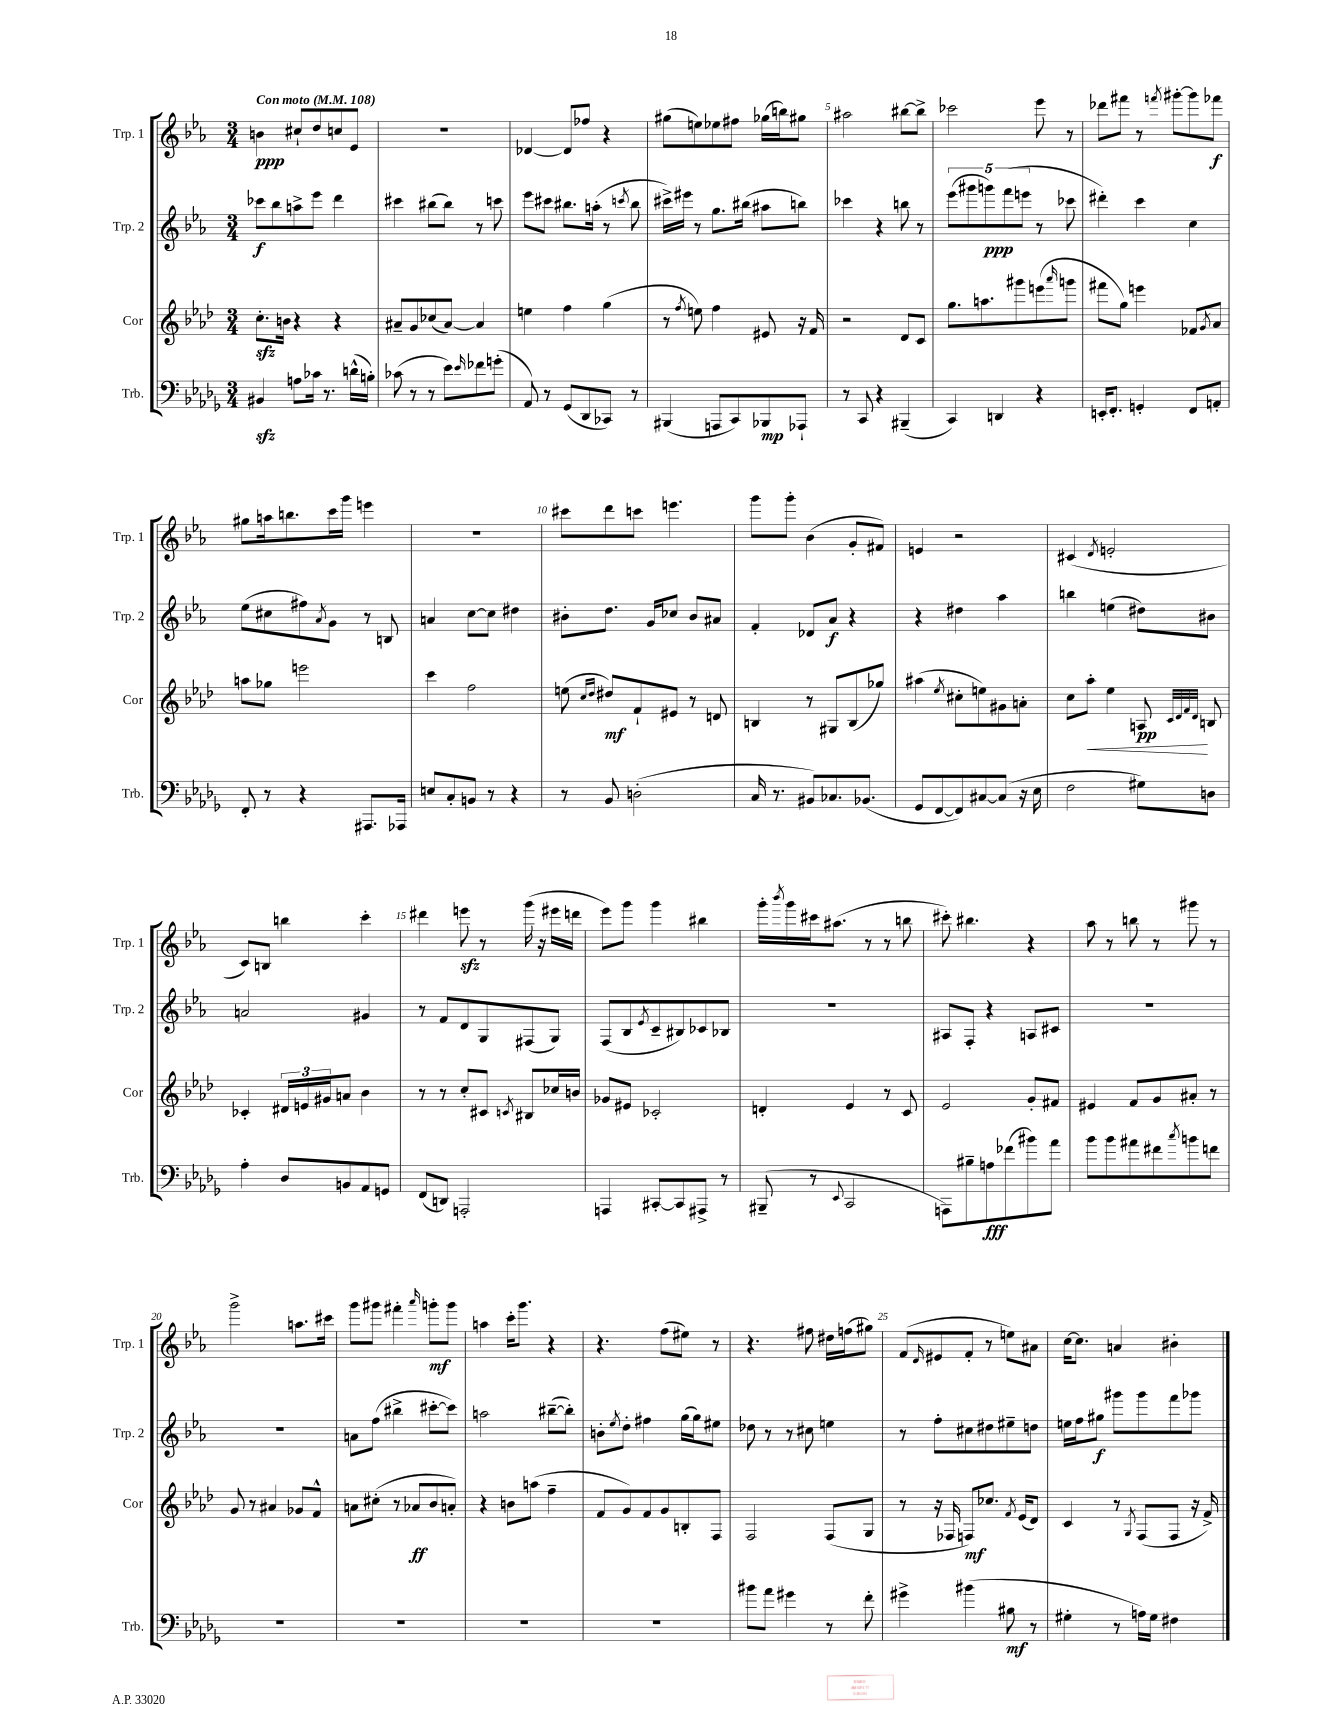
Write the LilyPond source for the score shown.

<<
\new StaffGroup <<
\new Staff = "s0" \with { instrumentName = "Trp. 1" shortInstrumentName = "Trp. 1" } {
    \clef treble \key ees \major \numericTimeSignature \time 3/4 \tempo "Con moto" 4 = 108
    b'4\ppp cis''8-! d''8 c''8 ees'8 |
    R2. |
    des'4~ des'8 fes''8 r4 |
    gis''8( e''8) ees''8 fis''8 ges''16( b''16) gis''8 |
    ais''2 bis''8~ bis''8-> |
    ces'''2 ees'''8 r8 |
    des'''8 fis'''8 r8 \acciaccatura { f'''8 } gis'''8~-. gis'''8 fes'''8\f |
    gis''8 a''16 b''8. c'''16 g'''16 e'''4 |
    R2. |
    cis'''8 d'''8 c'''8 e'''4. |
    g'''8 g'''8-. bes'4( g'8-. fis'8) |
    e'4 r2 |
    cis'4( \acciaccatura { d'8 } e'2-. |
    c'8) b8 b''4 c'''4-. |
    dis'''4 e'''8\sfz r8 g'''16( r16 eis'''16 d'''16 |
    ees'''8) g'''8 g'''4 bis''4 |
    g'''16-. \acciaccatura { bes'''8 } g'''16 cis'''16 ais''8.( r8 r8 b''8 |
    cis'''8-.) bis''4. r4 |
    aes''8 r8 b''8 r8 gis'''8 r8 |
    g'''2-> a''8. cis'''16 |
    g'''8 gis'''8 fis'''4-. \grace { aes'''16 } g'''8-.\mf g'''8 |
    a''4 c'''16-. g'''8. r4 |
    r4. f''8( eis''8) r8 |
    r4. fis''8 dis''16 f''16( gis''8) |
    f'8( \grace { d'16 } eis'8 f'8-. r8 e''8) ais'8 |
    c''16~ c''8. a'4 bis'4-. \bar "|." |
}
\new Staff = "s1" \with { instrumentName = "Trp. 2" shortInstrumentName = "Trp. 2" } {
    \clef treble \key ees \major \numericTimeSignature \time 3/4
    ces'''8\f bes''8 a''8-> ees'''8 d'''4 |
    cis'''4 bis''8( bis''8) r8 c'''8 |
    ees'''8 cis'''8 bis''8. a''16-.( r8 \acciaccatura { c'''8 } bis''8 |
    cis'''16->) eis'''16 r8 g''8. bis''16( ais''8 b''8) |
    ces'''4 r4 b''8 r8 |
    \tuplet 5/4 { ees'''8( gis'''8 g'''8\ppp) f'''8( e'''8 } r8 ces'''8 |
    dis'''4-.) c'''4 c''4 |
    ees''8( cis''8 fis''8) \acciaccatura { aes'8 } g'8 r8 b8 |
    a'4 c''8~ c''8 dis''4 |
    bis'8-. d''8. g'16 ces''8 bis'8 ais'8 |
    f'4-. des'8 aes'8\f r4 |
    r4 dis''4 aes''4 |
    b''4 e''4( dis''8) bis'8 |
    a'2 gis'4 |
    r8 f'8 d'8 g8 fis8( g8) |
    f8( bes8 \acciaccatura { ees'8 } c'8-- bis8) ces'8 bes8 |
    R2. |
    ais8 f8-. r4 a8 cis'8 |
    R2. |
    R2. |
    a'8 f''8( bis''4-> cis'''8~-. cis'''8) |
    a''2 bis''8~--( bis''8-.) |
    b'8-. \acciaccatura { ees''8 } d''8-. fis''4 g''16( g''16) eis''8 |
    des''8 r8 r8 cis''8 e''4 |
    r8 f''8-. cis''8 dis''8 eis''8-- d''8 |
    e''16 f''16 gis''8\f gis'''8 gis'''8 f'''8 ges'''8 \bar "|." |
}
\new Staff = "s2" \with { instrumentName = "Cor" shortInstrumentName = "Cor" } {
    \clef treble \key aes \major \numericTimeSignature \time 3/4
    c''8.-.\sfz b'16 r4 r4 |
    ais'8-- g'8 ces''8( ais'8~) ais'4 |
    e''4 f''4 g''4( |
    r8 \acciaccatura { f''8 } e''8) f''4 eis'8 r16 f'16 |
    r2 des'8 c'8 |
    g''8. a''8. gis'''8 e'''8( \grace { aes'''16 } g'''8 |
    fis'''8 g''8) e'''4 fes'8 \acciaccatura { g'8 } aes'8 |
    a''8 ges''8 e'''2 |
    c'''4 f''2 |
    e''8( \grace { c''16 des''16 } dis''8\mf) f'8-! eis'8 r8 d'8 |
    b4 r8 gis8 b8( ges''8) |
    ais''4( \acciaccatura { ees''8 } cis''8-. e''8) gis'8 a'8-. |
    c''8 aes''8-.\< ees''4 a8\pp\! \grace { c'32 des'32 f'32 des'32 } b8 |
    ces'4-. \tuplet 3/2 { dis'16 e'16 gis'16 } a'8 bes'4 |
    r8 r8 c''8-. cis'8 \acciaccatura { c'8 } bis8 ces''16 b'16 |
    ges'8 eis'8 ces'2-. |
    d'4-. ees'4 r8 c'8 |
    ees'2 g'8-. fis'8 |
    eis'4 f'8 g'8 ais'8-. r8 |
    g'8 r8 ais'4 ges'8 f'8-^ |
    a'8 cis''8-.( r8 aes'8\ff bes'8 a'8-.) |
    r4 b'8 a''8( f''4-- |
    f'8 g'8) f'8 g'8 b8-. f8 |
    f2 f8( g8 |
    r8 r16 fes16 f8\mf) ces''8. \acciaccatura { f'8 } ees'16( des'8) |
    c'4 r8 \acciaccatura { g8 } f8( f8 r16 f'16->) \bar "|." |
}
\new Staff = "s3" \with { instrumentName = "Trb." shortInstrumentName = "Trb." } {
    \clef bass \key des \major \numericTimeSignature \time 3/4
    bis,4\sfz a8 ces'16 r8. d'16-^( b16-.) |
    ces'8( r8 r8 ees'8) \grace { ees'16 } fes'8 g'8-.( |
    aes,8) r8 ges,8( des,8 ces,8) r8 |
    bis,,4( a,,8 c,8) bes,,8\mp aes,,8-! |
    r8 c,8 r4 bis,,4--( |
    c,4) d,4 r4 |
    e,16-. f,8.-. g,4-. f,8 a,8-. |
    f,8-. r8 r4 ais,,8. aes,,16 |
    e8 c8-. b,8 r8 r4 |
    r8 bes,8 d2-.( |
    c16 r8. bis,8) ces8. bes,8.( |
    ges,8 f,8~ f,8) cis8~ cis8( r16 ees16 |
    f2 gis8) d8 |
    aes4-. des8 b,8 aes,8 g,8 |
    f,8( d,8) a,,2-. |
    a,,4 cis,8~-. cis,8 ais,,8-> r8 |
    bis,,8--( r8 \appoggiatura { ees,8 } c,2 |
    a,,8) bis8-- a8\fff fes'8( bis'8) aes'8 |
    bes'8 bes'8 ais'8 fis'8 \acciaccatura { c''8 } b'8 f'8 |
    R2. |
    R2. |
    R2. |
    R2. |
    bis'8 aes'8 gis'4 r8 f'8-. |
    gis'4-> bis'4( bis8\mf r8 |
    gis4-. r8 a16) gis16 fis4 \bar "|." |
}
>>
>>
\layout { \context { \Score \override BarNumber.break-visibility = ##(#f #t #t) barNumberVisibility = #(every-nth-bar-number-visible 5) } }
